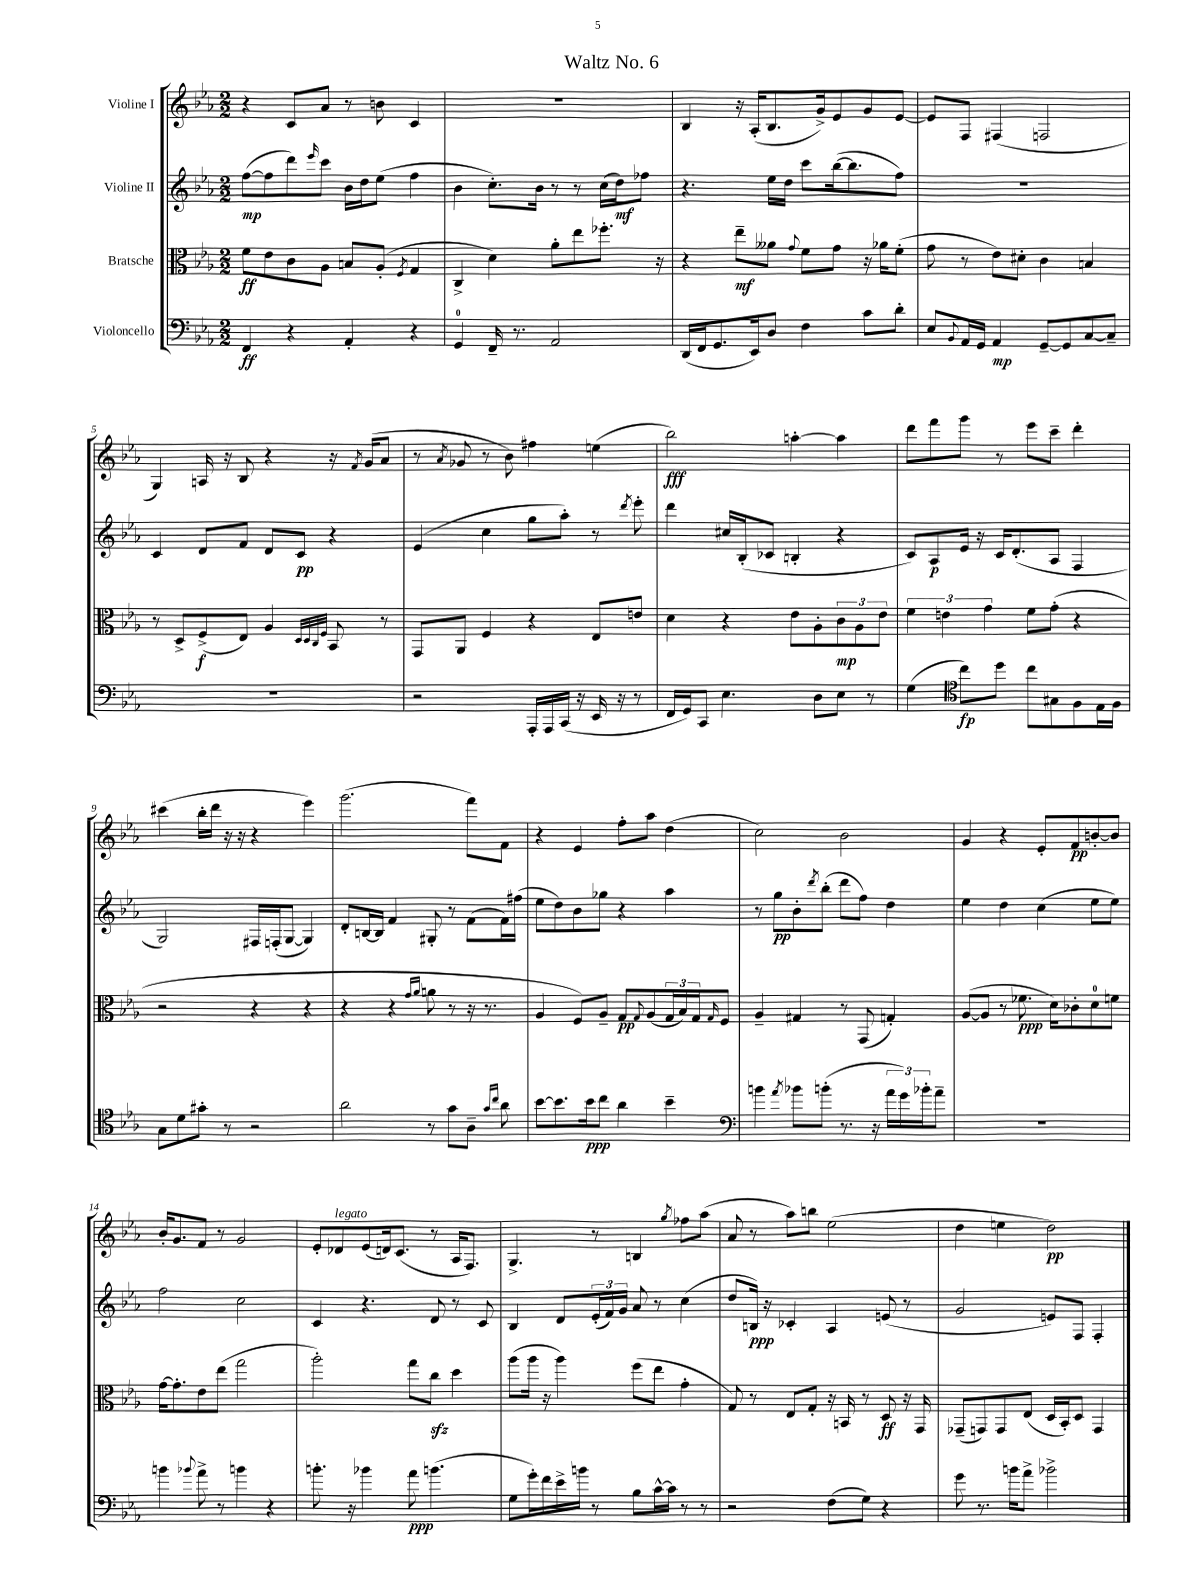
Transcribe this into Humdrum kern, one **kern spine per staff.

**kern	**kern	**kern	**kern
*staff4	*staff3	*staff2	*staff1
*clefF4	*clefC3	*clefG2	*clefG2
*k[b-e-a-]	*k[b-e-a-]	*k[b-e-a-]	*k[b-e-a-]
*M2/2	*M2/2	*M2/2	*M2/2
4FF/	8f\L	([8ff\L	4r
.	8e-\	8ff\]	.
4r	8c\	8ddd\)	8c/L
.	.	16qqeee-/	.
.	8A-\J	8ccc\J	8a-/J
4AA-'/	8B/L	16b-\LL	8r
.	.	16dd\J	.
.	(8A-'/J	(8ee-\J	8b\
.	8qF/	.	.
4r	4G/	4ff\	4c/
=	=	=	=
4GG/	4C^/	4b-\	1r
16FF~/	4d\)	8.cc'\L)	.
8.r	.	.	.
.	.	16b-\Jk	.
2AA-/	8a-'\L	8r	.
.	8ee-\	8r	.
.	8.ff-'\J	(16cc\LL	.
.	.	16dd\J)	.
.	.	8ff-\J	.
.	16r	.	.
=	=	=	=
(16DD/LL	4r	4.r	4B-/
16FF/J	.	.	.
8.GG/	.	.	.
.	8ee-~\L	.	16r
16EE-/k)	.	.	(16A-'/LK
8D/J	8a--\J	16ee-\LL	8.B-/
.	.	16dd\JJ	.
.	8qqg/	.	.
4F\	8f\L	8ccc\L	.
.	.	.	16g^/k)
.	8g\J	([16bb-\k	8e-/
.	.	8.bb-\]	.
8c\L	16r	.	8g/
.	16a-\LK	.	.
8d'\J	(8f'\J	8ff\J)	[8e-/J
=	=	=	=
8E-/L	8g\	1r	8e-/]L
8qqBB-/	.	.	.
16AA-/L	8r	.	8F/J
16GG/JJ	.	.	.
4AA-/	8e-\L)	.	(4F#/
.	8d#'\J	.	.
[8GG~/L	4c\	.	2F/
8GG/]	.	.	.
[8C/	4B/	.	.
8C~/]J	.	.	.
=	=	=	=
1r	8r	4c/	4G/)
.	8D^/L	.	.
.	(8F^/	8d/L	16A/
.	.	.	16r
.	8E-/J)	8f/J	8B-/
.	4A-/	8d/L	4r
.	.	8c/J	.
.	32qqD/LLL	.	.
.	32qqD/	.	.
.	32qqC/	.	.
.	32qqF/JJJ	.	.
.	8BB-/	4r	16r
.	.	.	8qf/
.	.	.	(16g/LK
.	8r	.	8a-/J
=	=	=	=
2r	8GG/L	(4e-/	8r
.	.	.	8qa-/
.	8AA-/J	.	8g-/
.	4F/	4cc\	8r
.	.	.	8b-\)
16AAA-'/LL	4r	8gg\L	4ff#\
16AAA-/	.	.	.
(16CC/JJ	.	8aa-'\J)	.
16r	.	.	.
16EE-/	8E-/L	8r	(4ee\
16r	.	.	.
.	.	8qddd/	.
8r	8e/J	8eee-'\	.
=	=	=	=
16FF/LL	4d\	4ddd\	2bb-\)
16GG/J)	.	.	.
8CC/J	.	.	.
4.E-\	4r	16cc#/LL	.
.	.	(16B-'/J	.
.	.	8c-/J	.
.	8e-\L	4B'/	[4aa'\
8D\L	8A-'\	.	.
8E-\J	12c\	4r	4aa\]
.	12A-\	.	.
8r	.	.	.
.	12e-\J	.	.
=	=	=	=
(4G\	6f\	8c/L)	8ddd\L
.	.	8A-/	8fff\
.	6e\	.	.
*clefC4	*	*	*
8cc\L)	.	16e-/Jk	8ggg\J
.	.	16r	.
.	6g\	.	.
8dd\J	.	16c/LK	8r
.	.	(8.d'/	.
8cc\L	8f\L	.	8eee-\L
8G#\	(8g'\J	8A-/J	8ccc~\J
8F\	4r	4F/	4ddd'\
16E-\L	.	.	.
16F\JJ	.	.	.
=	=	=	=
8G\L	2r	2G/)	(4ccc#\
8d\	.	.	.
8g#'\J	.	.	16bb-'\LL
.	.	.	16ddd\JJ
8r	.	.	16r
.	.	.	16r
2r	4r	16F#/LL	4r
.	.	(16F'/J	.
.	.	[8G/J	.
.	4r	4G/])	4eee-\)
=	=	=	=
2a-\	4r	8d'/L	(2.ggg\
.	.	[16B/L	.
.	.	16B/]JJ	.
.	4r	4f/	.
.	16qqg/LL	.	.
.	16qqa-/JJ	.	.
8r	8a\	8G#'/	.
8g\L	8r	8r	.
8A-~\J	16r	(8f\L	8fff\L)
.	8.r	.	.
16qqg/LL	.	.	.
16qqcc/JJ	.	.	.
8a-\	.	16f\L)	8f\J
.	.	(16ff#\JJ	.
=	=	=	=
[8b-\L	4A-/	8ee-\L	4r
8.b-\]	.	8dd\)	.
.	8F/L)	8b-\	4e-/
16b-\k	.	.	.
8cc\J	8A-~/J	8gg-\J	.
4a-\	8G/L	4r	8ff'\L
.	8qqG/	.	.
.	(8A-/	.	8aa-\J
4b-~\	24G/L	4aa-\	(4dd\
.	24B-/)	.	.
.	24G/J	.	.
.	16qqG/	.	.
.	8F/J	.	.
=	=	=	=
*clefF4	*	*	*
4b\	4A-~/	8r	2cc\)
.	.	8gg\L	.
8qa-/	.	.	.
8b-\L	4G#/	8b-'\	.
.	.	8qddd/	.
(8b'\J	.	(8bb-'\J	.
8.r	8r	8ddd\L	2b-\
.	(8GG/	8ff\J)	.
16r	.	.	.
24a-\LL	4G'/)	4dd\	.
24g\)	.	.	.
24b-'\J	.	.	.
8a-~\J	.	.	.
=	=	=	=
1r	([8A-/L	4ee-\	4g/
.	8A-/]J	.	.
.	8r	4dd\	4r
.	8.f-\	.	.
.	.	(4cc\	8e-'/L
.	16d\LK)	.	.
.	8c-'\	.	8f/
.	8d\	8ee-\L	[8b'/
.	8f\J	8ee-\J)	8b/]J
=	=	=	=
4b\	[16g\LK	2ff\	16b-'/LK
.	8.g'\]	.	8.g/
8qqb-/	.	.	.
8a-^\	8e-\	.	8f/J
8r	(8ee-\J	.	8r
4b\	2gg\	2cc\	2g/
4r	.	.	.
=	=	=	=
8.b'\	2aa-'\)	4c/	8e-'/L
.	.	.	8d-/
16r	.	.	.
4b-\	.	4.r	(8e-/
.	.	.	16d/k)
.	.	.	(8.c/J
8a-\	8gg\L	.	.
(4.b\	8cc\J	8d/	8r
.	4dd\	8r	16A-/LK
.	.	.	8.F/J)
.	.	8c/	.
=	=	=	=
8G\L	(8aa-\L	4B-/	4.G^/
16g'\L)	16aa-\Jk	.	.
16f\	16r	.	.
16e-^\	4aa-\)	8d/L	.
16b\JJ	.	.	.
8r	.	(24e-'/L	8r
.	.	24f/)	.
.	.	24g/JJ	.
8B-\L	(8ff\L	8a-/	4B/
[16c^^\L	8ee-\J	8r	.
16c\]JJ	.	.	.
.	.	.	8qgg/
8r	4g'\	(4cc\	8ff-\L
8r	.	.	(8aa-\J
=	=	=	=
2r	8G/)	8dd/L	8a-/
.	8r	16B/Jk)	8r
.	.	16r	.
.	8E-/L	4c-'/	8aa-\L)
.	8G'/J	.	8bb\J
(8F\L	16r	4A-/	(2ee-\
.	16BB/	.	.
8G\J)	8r	.	.
4r	8D/	(8e/	.
.	16r	8r	.
.	16GG/	.	.
=	=	=	=
8g\	(8GG-~/L	2g/	4dd\
8.r	8GG/)	.	.
.	8GG/	.	4ee\
16b\LK	.	.	.
8a-^\J	(8E-/J	.	.
2b-^\	16D/LL	8e/L)	2dd\)
.	16BB-'/J)	.	.
.	8D/J	8F/J	.
.	4GG/	4F'/	.
==	==	==	==
*-	*-	*-	*-
